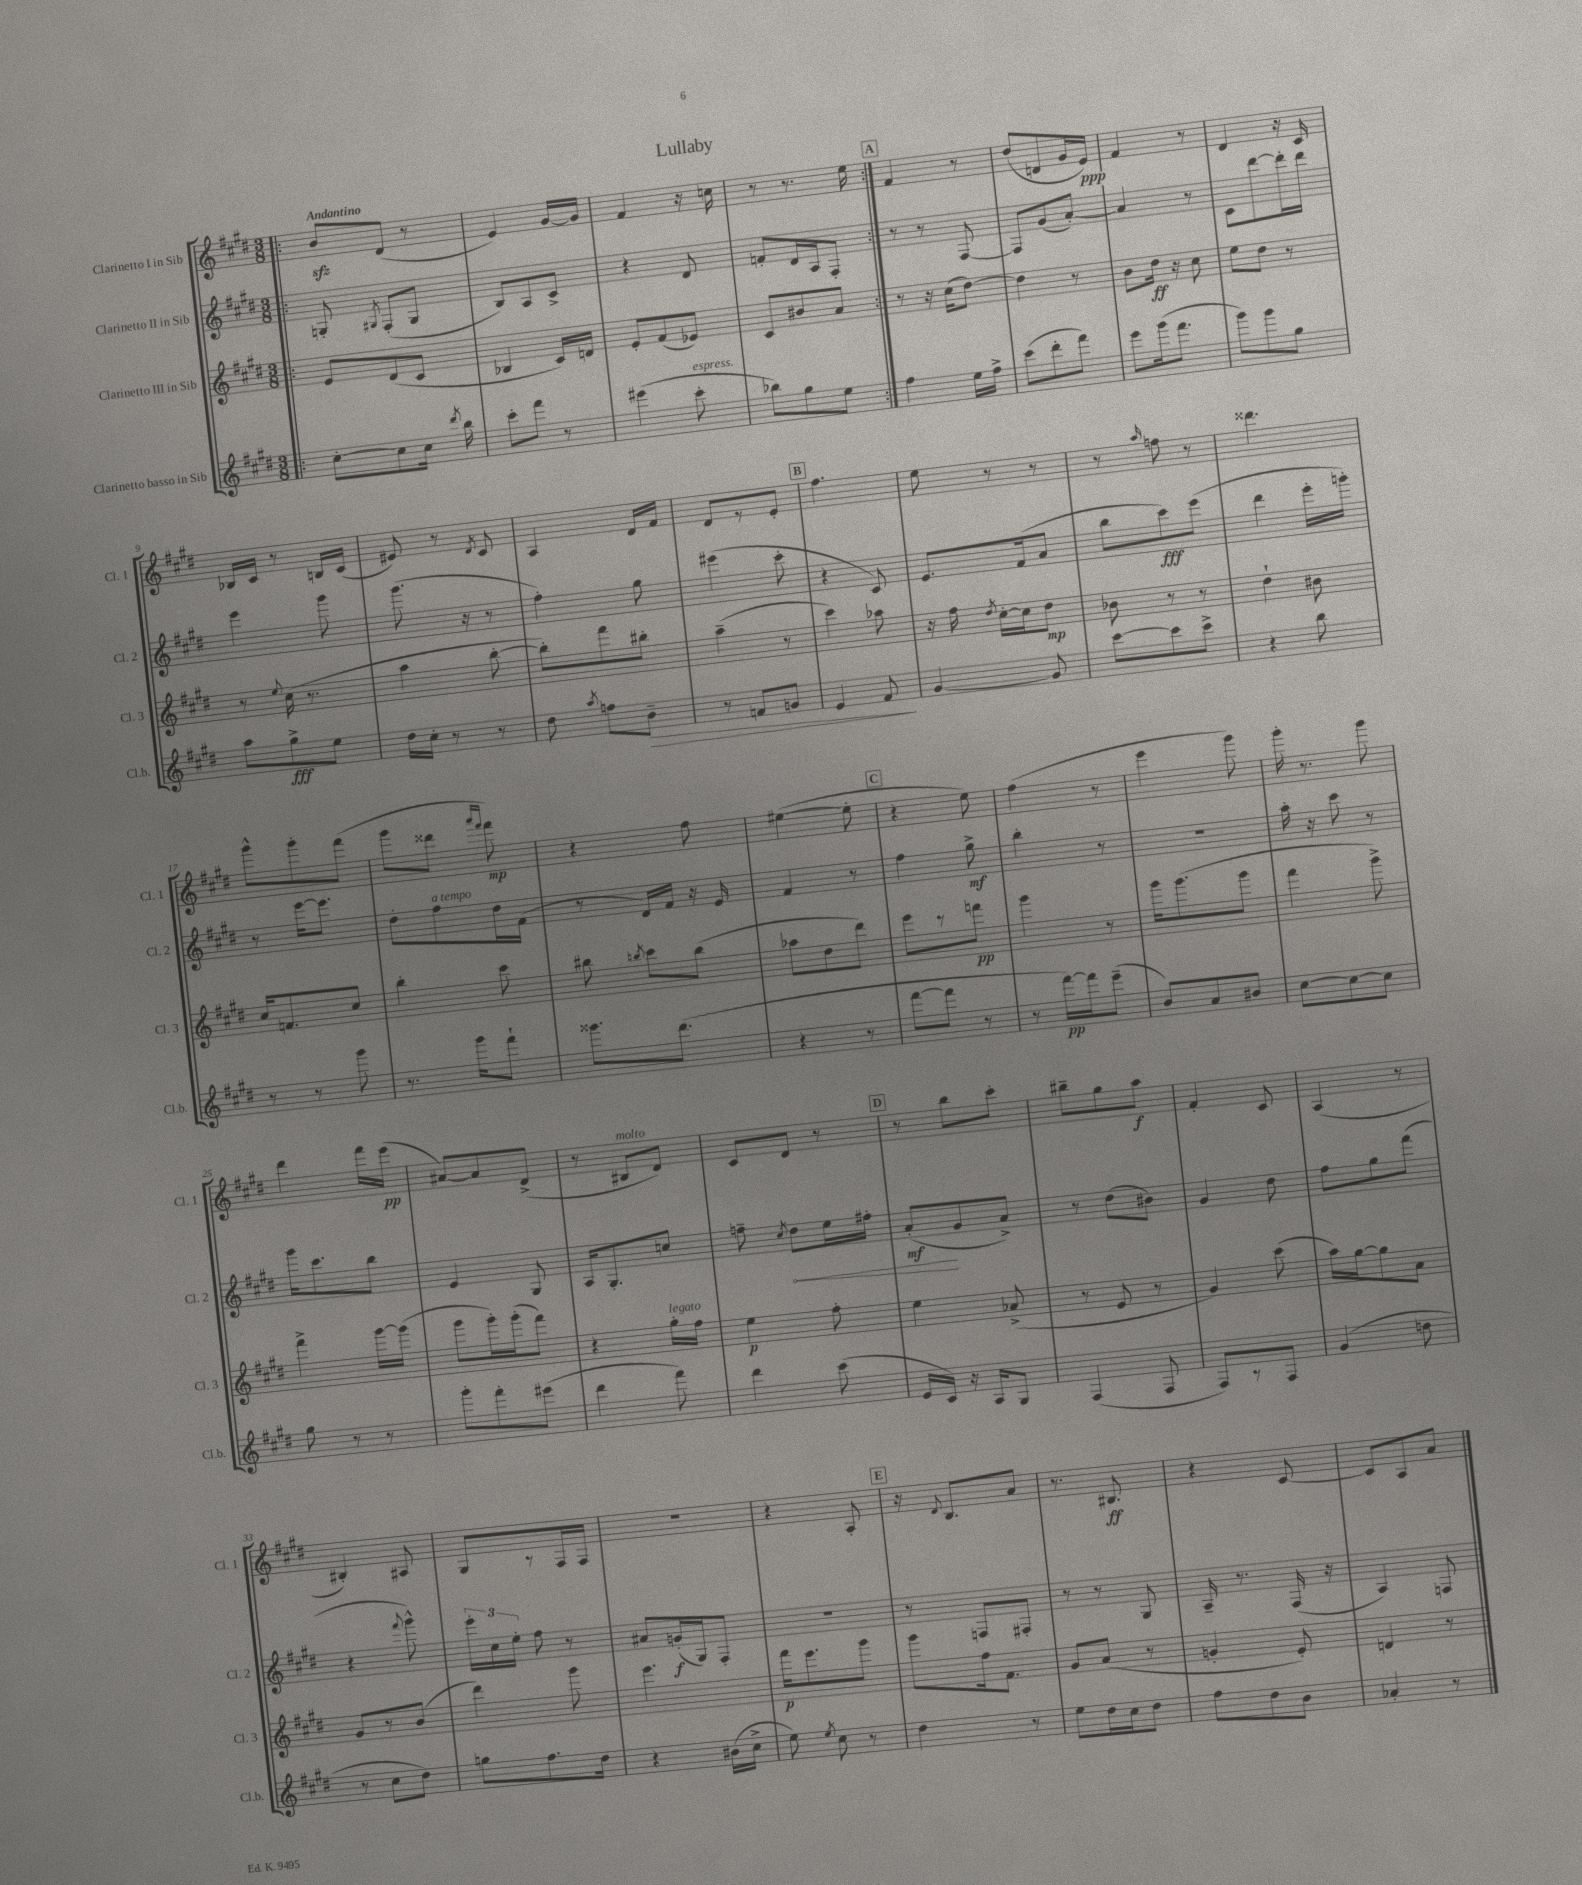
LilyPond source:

\header { title = "Lullaby" }
<<
\new StaffGroup <<
\new Staff = "s0" \with { instrumentName = "Clarinetto I in Sib" shortInstrumentName = "Cl. 1" } {
    \clef treble \key e \major \numericTimeSignature \time 3/8 \tempo "Andantino"
    \autoBeamOff \repeat volta 2 { \bar ".|:" b'8[\sfz dis'8]( r8 |
    e'4) gis'16[~ gis'16] |
    fis'4 r16 c''16 |
    r8 r8. e''16 | }
    \mark \markup { \box "A" } fis'4 r8 |
    dis''8[( d'8 gis'16 e'16]\ppp) |
    fis'4 r8 |
    dis'4 r16 cis'16 |
    bes16[ cis'16] r8 b16[ cis'16]( |
    eis'8) r8 \acciaccatura { dis'8 } cis'8 |
    a4 dis'16[ fis'16] |
    dis'8[ r8 e'8]-. |
    \mark \markup { \box "B" } fis''4. |
    e''8 r8 r8 |
    r8 \grace { a''16 } f''8 r8 |
    disis'''4. |
    gis'''8[-^ gis'''8-. fis'''8]( |
    gis'''8[ disis'''8] \grace { a'''16[ fis'''16] } fis'''8\mp) |
    r4 fis''8 |
    eis''4~( eis''8-. |
    \mark \markup { \box "C" } r4 e''8) |
    fis''4( r8 |
    e'''4 gis'''8) |
    gis'''16-. r8. gis'''8 |
    dis'''4 fis'''16[ e'''16]\pp( |
    ais'8[~) ais'8 dis'8]->( |
    r8 bis8[^\markup { \italic "molto" } dis'8]) |
    cis'8[ dis'8] r8 |
    \mark \markup { \box "D" } r8 b''8[ cis'''8]-. |
    bis''8[-- gis''8 a''8]\f |
    fis'4-. cis'8 |
    a4( r8 |
    bis4-.) ais8 |
    gis8[ r8 fis16 fis16] |
    R4. |
    r4 a8-. |
    \mark \markup { \box "E" } r16 \appoggiatura { dis'8 } b8.[ a'8] |
    r8. bis8.\ff |
    r4 cis'8~ |
    cis'8[ a8 a'8] \bar "|." |
}
\new Staff = "s1" \with { instrumentName = "Clarinetto II in Sib" shortInstrumentName = "Cl. 2" } {
    \clef treble \key e \major \numericTimeSignature \time 3/8
    \autoBeamOff \repeat volta 2 { \bar ".|:" g8-. \acciaccatura { gis8 } fis8[-.( gis8] |
    b8[) a8 cis'8]-> |
    r4 dis'8 |
    f'8[-. dis'16 a16 fis8]-. | }
    \mark \markup { \box "A" } r8 r8 fis8~ |
    fis8[ gis'8( a'8]~-.) |
    a'4 r8 |
    cis'8[ dis'''8~ dis'''16-. dis'''16] |
    e'''4 gis'''8 |
    gis'''8.( r16 r8 |
    fis''4-.) gis''8 |
    eis'''4( cis'''8-. |
    \mark \markup { \box "B" } r4 cis'8) |
    e'8.[ fis'16( a'8] |
    b''8[ cis'''8\fff) e'''8]( |
    dis'''4 e'''16[-. g'''16]-.) |
    r8 e'''16[~ e'''8.] |
    dis''8[-. fis''8^\markup { \italic "a tempo" } dis''16 fis'16]( |
    r8 dis'16[) fis'16] r16 e'16 |
    fis'4 r8 |
    \mark \markup { \box "C" } fis''4 gis''8->\mf |
    b''4-. r8 |
    R4. |
    a''16-. r16 cis'''8 r8 |
    gis'''16[ cis'''8. b''8] |
    e'4 gis8 |
    a16[ gis8.-. c''8] |
    f''8-- \acciaccatura { cis''8 } \once \override Hairpin.circled-tip = ##t dis''8[\< e''16 fis''16]-. |
    \mark \markup { \box "D" } a'8[-.\mf\!( gis'8 a'8]->) |
    r8 dis''8[( bis'8]) |
    gis'4 dis''8 |
    fis''8[ gis''8 fis'''8]( |
    r4 \appoggiatura { fis'''8 } gis'''8-^) |
    \tuplet 3/2 { e'''16[-. cis''16 e''16]-. } fis''8 r8 |
    ais'8[ g'16-.\f( gis16) fis8]-. |
    R4. |
    \mark \markup { \box "E" } r8 f8[ fis8]-. |
    r8 r8 gis8 |
    a16-- r8. fis16( r16 |
    a4) f8 \bar "|." |
}
\new Staff = "s2" \with { instrumentName = "Clarinetto III in Sib" shortInstrumentName = "Cl. 3" } {
    \clef treble \key e \major \numericTimeSignature \time 3/8
    \autoBeamOff \repeat volta 2 { \bar ".|:" e'8[ dis'8( cis'8] |
    bes4 cis'16[) d'16] |
    e'8[-. fis'8( ees'8]) |
    cis'8[ bis'8 a'8] | }
    \mark \markup { \box "A" } r8 r16 cis''16[( dis''8]~) |
    dis''4 r8 |
    b'8[ dis''16]\ff r16 cis''8 |
    e''8[ dis''8] r8 |
    r8 \appoggiatura { e''8 } cis''16( r8. |
    a''4 b''8~-. |
    b''8[-.) fis'''8 bis''8]-. |
    a''4--( r8 |
    \mark \markup { \box "B" } cis'''4) aes''8 |
    r16 fis''16 \acciaccatura { dis''8 } cis''16[~-. cis''16 dis''8]\mp |
    bes'8 r8 r8 |
    dis''4-! bis'8 |
    cis''16[ f'8. cis''8] |
    b''4-. cis'''8 |
    bis''8 \acciaccatura { b''8 } cis'''8[ b''8]( |
    aes''8[ dis''8 dis'''8]) |
    \mark \markup { \box "C" } e'''8[ r8 f'''8]\pp |
    gis'''4 r8 |
    gis'''16[ gis'''8.( gis'''8] |
    fis'''4 gis'''8->) |
    fis'''4-> gis'''16[~ gis'''16]( |
    gis'''8[ gis'''16-.) gis'''16-.( fis'''8]) |
    r4 gis''16[-.^\markup { \italic "legato" } fis''16] |
    e''4\p fis''8-. |
    \mark \markup { \box "D" } e''4 aes'8->( |
    r8 e'8 r8 |
    gis'4) cis'''8( |
    a''16[) gis''16~ gis''8 a'8] |
    gis'8[ r8 b'8]( |
    dis'''4) gis'''8 |
    e'''4. |
    fis'''16[\p e'''8. gis'''8] |
    \mark \markup { \box "E" } gis'''8[ fis''16 fis'8.] |
    gis'8[ a'8]( r8 |
    g'4-. e'8-.) |
    d'4 r8 \bar "|." |
}
\new Staff = "s3" \with { instrumentName = "Clarinetto basso in Sib" shortInstrumentName = "Cl.b." } {
    \clef treble \key e \major \numericTimeSignature \time 3/8
    \autoBeamOff \repeat volta 2 { \bar ".|:" cis''8[~-. cis''8 cis''16] \acciaccatura { dis'''8 } b''16 |
    cis'''8[-. fis'''8] r8 |
    eis'''4( cis'''8-.^\markup { \italic "espress." } |
    bes''8[) gis''8 e''8] | }
    \mark \markup { \box "A" } fis''4 e''16[ fis''16]-> |
    cis'''8[( dis'''8-. fis'''8]) |
    e'''8[ gis'''16( fis'''8.] |
    gis'''8[) gis'''8 gis''8] |
    a''8[ gis''8->\fff e''8] |
    dis''16[ cis''16]-. r8 r8 |
    dis''8 \acciaccatura { a''8 } f''8[ b'8]--\> |
    r8 f'8[ g'8] |
    \mark \markup { \box "B" } e'4 fis'8\! |
    gis'4~ gis'8 |
    cis'''8[~ cis'''8 cis'''8]-> |
    r4 b''8 |
    r8 r8 gis'''8 |
    r8. gis'''16[ fis'''8]-! |
    gisis'''8.[ dis'''8.]( |
    r4 r8 |
    \mark \markup { \box "C" } fis'''8[~ fis'''8] r8 |
    r8 fis'''16[~\pp) fis'''16 e'''8]--( |
    b'8[) a'8 bis'8] |
    cis''8[~ cis''8~ cis''8] |
    gis''8 r8 r8 |
    gis'''8[-. fis'''8-. eis'''8]( |
    dis'''4 fis'''8) |
    dis'''4 cis'''8( |
    \mark \markup { \box "D" } e'16[ cis'16]) r16 a16[ gis8] |
    fis4( fis8 |
    fis8[) r8 fis8] |
    gis'4( d''8 |
    r8 cis''8[ dis''8]) |
    g''8[ fis''8. dis''16] |
    r4 bis'16[( cis''16]-> |
    e''8) \acciaccatura { e''8 } cis''8 r8 |
    \mark \markup { \box "E" } dis''4 r8 |
    e''8[ dis''16 cis''16 dis''8] |
    fis''8[ dis''8 b'8] |
    aes'4-. r8 \bar "|." |
}
>>
>>
